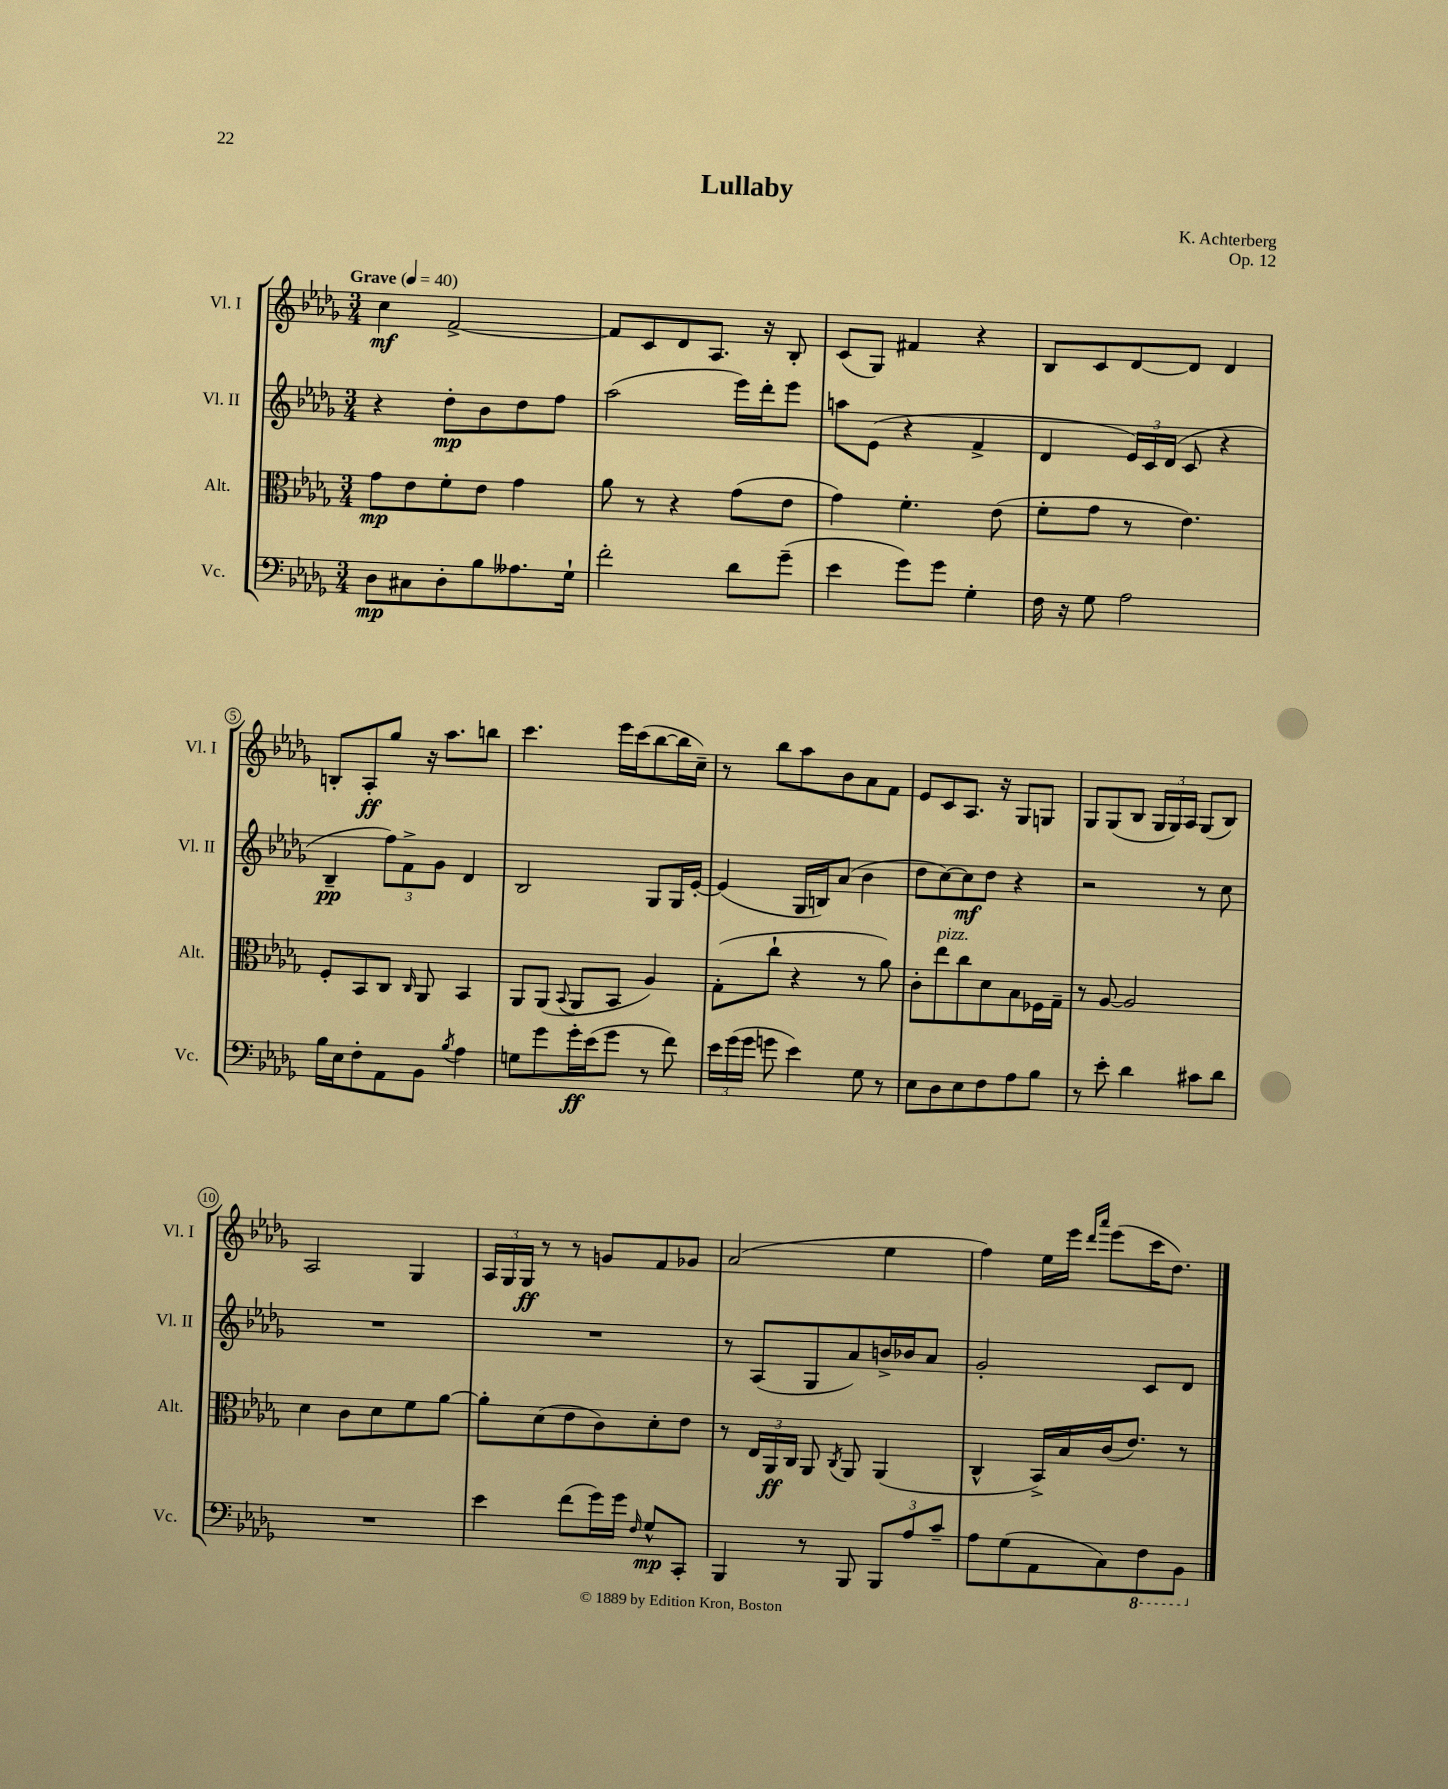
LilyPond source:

\header { title = "Lullaby" composer = "K. Achterberg" opus = "Op. 12" }
<<
\new StaffGroup <<
\new Staff = "s0" \with { instrumentName = "Vl. I" shortInstrumentName = "Vl. I" } {
    \clef treble \key des \major \numericTimeSignature \time 3/4 \tempo "Grave" 4 = 40
    \autoBeamOff c''4\mf f'2~-> |
    f'8[ c'8 des'8 aes8.] r16 bes8-. |
    c'8[( ges8]) fis'4 r4 |
    bes8[ c'8 des'8~ des'8] des'4 |
    b8[-. aes8-.\ff ges''8] r16 aes''8.[ b''8] |
    c'''4. ees'''16[ c'''16( bes''8~ bes''16 c''16]--) |
    r8 bes''8[ aes''8 bes'8 aes'8 f'8] |
    ees'8[ c'8 aes8.] r16 ges8[ g8] |
    ges8[ ges8( bes8] \tuplet 3/2 { ges16[ ges16) aes16] } ges8[( bes8]) |
    aes2 ges4 |
    \tuplet 3/2 { aes16[ ges16 ges16]\ff } r8 r8 g'8[ f'8 ges'8] |
    aes'2( ees''4 |
    f''4) ees''16[ ees'''16] \grace { des'''16[ aes'''16] } ees'''8[( c'''16 des''8.]) \bar "|." |
}
\new Staff = "s1" \with { instrumentName = "Vl. II" shortInstrumentName = "Vl. II" } {
    \clef treble \key des \major \numericTimeSignature \time 3/4
    \autoBeamOff r4 des''8[-.\mp bes'8 des''8 f''8] |
    aes''2( ees'''16[) des'''16-. ees'''8] |
    a''8[ ees'8]( r4 f'4-> |
    des'4 \tuplet 3/2 { ees'16[) c'16 des'16]( } c'8 r4 |
    bes4--\pp \tuplet 3/2 { f''8[) f'8-> ges'8] } des'4 |
    bes2 ges8[ ges16 ees'16]~-. |
    ees'4( ges16[ b16) aes'8]( bes'4 |
    des''8[ c''8~) c''8\mf des''8] r4 |
    r2 r8 c''8 |
    R2. |
    R2. |
    r8 aes8[( ges8 aes'8) b'16-> bes'16 aes'8] |
    ges'2-. c'8[ des'8] \bar "|." |
}
\new Staff = "s2" \with { instrumentName = "Alt." shortInstrumentName = "Alt." } {
    \clef alto \key des \major \numericTimeSignature \time 3/4
    \autoBeamOff ges'8[\mp ees'8 f'8-. ees'8] ges'4 |
    aes'8 r8 r4 ges'8[( ees'8] |
    ges'4) f'4.-. ees'8( |
    f'8[-. ges'8] r8 ees'4.) |
    f8[-. bes,8 c8] \grace { c16 } aes,8 bes,4 |
    aes,8[ aes,8]( \appoggiatura { bes,8 } aes,8[ bes,8] aes4) |
    ges8[-.( c''8]-! r4 r8 aes'8) |
    c'8[-. ees''8^\markup { \italic "pizz." } c''8 des'8 bes8 fes16 ges16]-- |
    r8 aes8~ aes2 |
    des'4 c'8[ des'8 f'8 aes'8]~ |
    aes'8[-. des'8( ees'8 c'8) des'8-. ees'8] |
    r8 \tuplet 3/2 { ees16[ aes,16\ff c16] } aes,8 \acciaccatura { c8 } aes,8 aes,4( |
    c4-^ bes,16[->) bes16 c'16( ees'8.]) r8 \bar "|." |
}
\new Staff = "s3" \with { instrumentName = "Vc." shortInstrumentName = "Vc." } {
    \clef bass \key des \major \numericTimeSignature \time 3/4
    \autoBeamOff des8[\mp cis8 des8-. bes8 aeses8. ges16]-! |
    f'2-. des'8[ ges'8]--( |
    ees'4 ges'8[) ges'8] ges4-. |
    f16 r16 ges8 aes2 |
    bes16[ ees16 f8-. aes,8 bes,8] \acciaccatura { bes8 } aes4 |
    g8[ ges'8 ges'16-.\ff ees'16( ges'8] r8 f'8) |
    \tuplet 3/2 { ees'16[ ges'16( ges'16] } g'8 ees'4) ges8 r8 |
    ees8[ des8 ees8 f8 aes8 bes8] |
    r8 ees'8-. des'4 cis'8[ des'8] |
    R2. |
    ees'4 f'8[( ges'16) ges'16] \grace { f16 } ges8[-^\mp c,8]-. |
    bes,,4 r8 bes,,8 \tuplet 3/2 { bes,,8[ aes8 c'8]-- } |
    aes8[ ges8( aes,8 c8) \ottava #-1 f,8 bes,,8] \ottava #0 \bar "|." |
}
>>
>>
\layout { \context { \Score \override BarNumber.stencil = #(make-stencil-circler 0.1 0.3 ly:text-interface::print) } }
